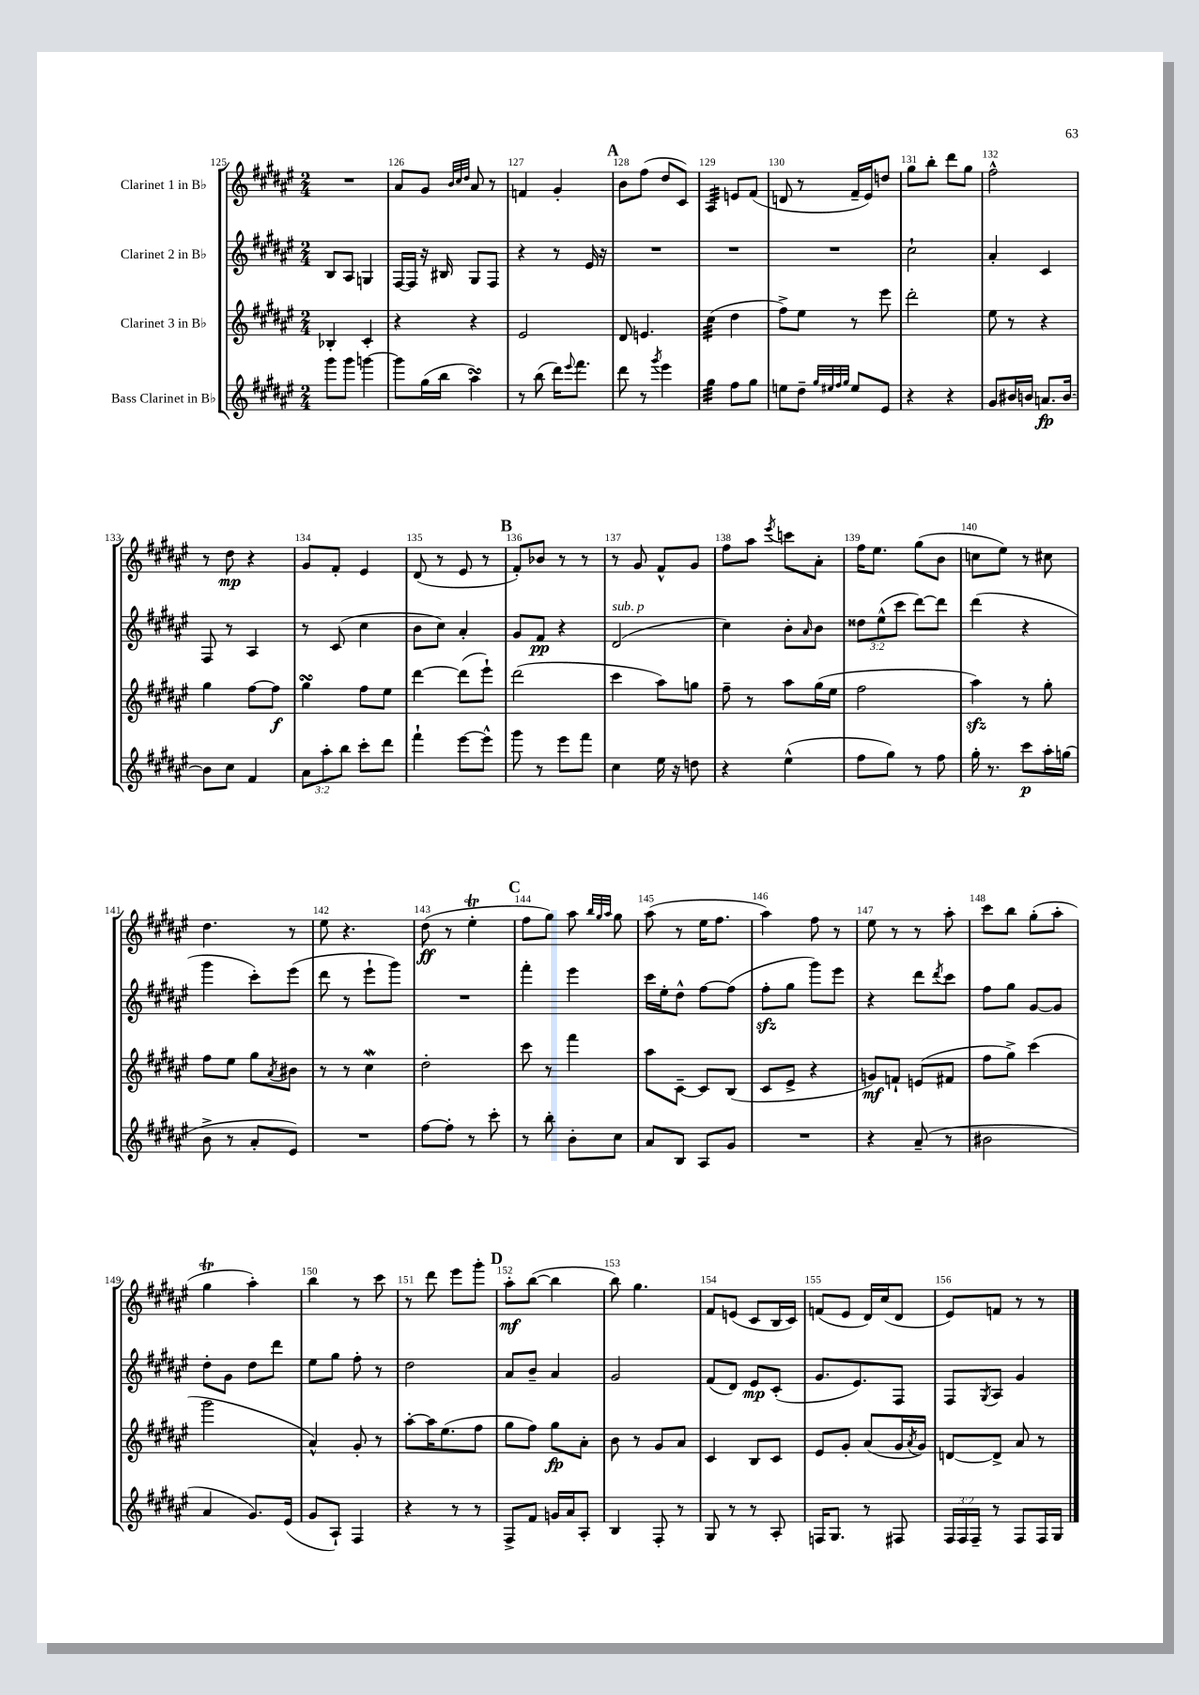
<<
\new StaffGroup <<
\new Staff = "s0" \with { instrumentName = "Clarinet 1 in Bb" } {
    \clef treble \key fis \major \numericTimeSignature \time 2/4
    R2 |
    ais'8 gis'8 \grace { b'32 cis''32 dis''32 } ais'8 r8 |
    f'4 gis'4-. |
    \mark \markup { \bold "A" } b'8 fis''8( dis''8 cis'8) |
    ais4:32 e'8 fis'8( |
    d'8 r8 fis'16-- eis'16) d''8 |
    gis''8 b''8-. dis'''8 gis''8 |
    fis''2-^ |
    r8 dis''8\mp r4 |
    gis'8 fis'8-. eis'4 |
    dis'8( r8 eis'8 r8 |
    \mark \markup { \bold "B" } fis'8-.) bes'8 r8 r8 |
    r8 gis'8 fis'8-^ gis'8 |
    fis''8 ais''8 \acciaccatura { eis'''8 } c'''8 ais'8-. |
    fis''16 eis''8. gis''8( b'8 |
    c''8 eis''8) r8 cis''8 |
    dis''4. r8 |
    eis''8 r4. |
    dis''8\ff( r8 eis''4-.\trill |
    \mark \markup { \bold "C" } fis''8 gis''8) ais''8 \grace { b''32 gis''32 ais''32 } gis''8 |
    ais''8( r8 eis''16 fis''8. |
    ais''4) fis''8 r8 |
    eis''8 r8 r8 ais''8-. |
    cis'''8 b''8 gis''8-.( ais''8-. |
    gis''4\trill ais''4-.) |
    b''4 r8 cis'''8 |
    r8 dis'''8 eis'''8 gis'''8-. |
    \mark \markup { \bold "D" } ais''8-.\mf b''8~( b''4 |
    b''8) gis''4. |
    fis'8 e'8( cis'8 b16 cis'16) |
    f'8( eis'8 dis'16) cis''16( dis'8 |
    eis'8) f'8 r8 r8 \bar "|." |
}
\new Staff = "s1" \with { instrumentName = "Clarinet 2 in Bb" } {
    \clef treble \key fis \major \numericTimeSignature \time 2/4 \override Staff.TupletNumber.text = #tuplet-number::calc-fraction-text
    b8 ais8 g4 |
    fis16~ fis16 r16 bis16 gis8 fis8 |
    r4 r8 eis'16 r16 |
    \mark \markup { \bold "A" } R2 |
    R2 |
    R2 |
    cis''2-! |
    ais'4-. cis'4 |
    fis8 r8 ais4 |
    r8 cis'8( cis''4 |
    b'8 cis''8) ais'4-. |
    \mark \markup { \bold "B" } gis'8 fis'8\pp r4 |
    dis'2^\markup { \italic "sub. p" }( |
    cis''4) b'8-. \grace { ais'16 } b'8 |
    \tuplet 3/2 { disis''8 eis''8-^( cis'''8 } dis'''8~) dis'''8 |
    dis'''4( r4 |
    gis'''4 cis'''8-.) eis'''8( |
    dis'''8 r8 eis'''8-! gis'''8) |
    R2 |
    \mark \markup { \bold "C" } fis'''4-. eis'''4 |
    cis'''16 eis''16-. dis''8-^ fis''8~ fis''8( |
    fis''8-.\sfz gis''8 gis'''8) eis'''8 |
    r4 dis'''8 \acciaccatura { dis'''8 } cis'''8 |
    fis''8 gis''8 gis'8~ gis'8 |
    dis''8-. gis'8 dis''8 dis'''8 |
    eis''8 gis''8 fis''8-. r8 |
    dis''2 |
    \mark \markup { \bold "D" } ais'8 b'8-- ais'4 |
    gis'2 |
    fis'8( dis'8) eis'8\mp cis'8-.( |
    gis'8. eis'8.) fis8 |
    fis8 \acciaccatura { gis8 } ais8 gis'4 \bar "|." |
}
\new Staff = "s2" \with { instrumentName = "Clarinet 3 in Bb" } {
    \clef treble \key fis \major \numericTimeSignature \time 2/4
    bes4-. cis'4-. |
    r4 r4 |
    eis'2 |
    \mark \markup { \bold "A" } dis'8 e'4. |
    cis''4:32( dis''4 |
    fis''8->) eis''8 r8 eis'''8 |
    dis'''2-. |
    eis''8 r8 r4 |
    gis''4 fis''8~ fis''8\f |
    gis''4\turn fis''8 eis''8 |
    dis'''4~ dis'''8( eis'''8-!) |
    \mark \markup { \bold "B" } dis'''2( |
    cis'''4 ais''8) g''8 |
    fis''8-- r8 ais''8 gis''16( eis''16 |
    fis''2 |
    ais''4\sfz) r8 gis''8-. |
    fis''8 eis''8 gis''8 \acciaccatura { ais'8 } bis'8 |
    r8 r8 cis''4\mordent |
    dis''2-. |
    \mark \markup { \bold "C" } cis'''8 r8 fis'''4 |
    ais''8 cis'8~-- cis'8 b8( |
    cis'8 eis'8-> r4 |
    g'8\mf) f'8-! e'8( fis'8 |
    fis''8 gis''8->) cis'''4( |
    gis'''2 |
    ais'4-^) gis'8-. r8 |
    ais''8~-. ais''16 eis''8.( fis''8 |
    \mark \markup { \bold "D" } gis''8 fis''8) gis''8\fp ais'8-. |
    b'8 r8 gis'8 ais'8 |
    cis'4 b8 cis'8 |
    eis'8 gis'8-. ais'8( gis'16 \acciaccatura { ais'8 } gis'16) |
    d'8~ d'8-> ais'8 r8 \bar "|." |
}
\new Staff = "s3" \with { instrumentName = "Bass Clarinet in Bb" } {
    \clef treble \key fis \major \numericTimeSignature \time 2/4 \override Staff.TupletNumber.text = #tuplet-number::calc-fraction-text
    gis'''8 gis'''8 g'''4~ |
    g'''8 gis''16( b''16 ais''4\turn) |
    r8 b''8( dis'''16) \appoggiatura { eis'''8 } fis'''8. |
    \mark \markup { \bold "A" } dis'''8 r8 \acciaccatura { gis'''8 } eis'''4 |
    gis''4:32 fis''8 gis''8 |
    e''8 dis''8-- \grace { gis''32 eis''32 fis''32 gis''32 } eis''8 eis'8 |
    r4 r4 |
    gis'8 bis'16 b'16 a'8.\fp b'16~ |
    b'8 cis''8 fis'4 |
    \tuplet 3/2 { ais'8 ais''8-. b''8 } cis'''8-. dis'''8 |
    fis'''4-! eis'''8~ eis'''8-^ |
    \mark \markup { \bold "B" } gis'''8 r8 eis'''8 fis'''8 |
    cis''4 eis''16 r16 d''8 |
    r4 eis''4-^( |
    fis''8 gis''8) r8 fis''8 |
    gis''16-. r8. cis'''8\p ais''16-. g''16( |
    b'8-> r8 ais'8-. eis'8) |
    R2 |
    fis''8~ fis''8-. r8 cis'''8-. |
    \mark \markup { \bold "C" } r8 b''8-. b'8-. cis''8 |
    ais'8 b8 ais8 gis'8 |
    R2 |
    r4 ais'8--( r8 |
    bis'2 |
    ais'4 gis'8.) eis'16( |
    gis'8 ais8-!) fis4 |
    r4 r8 r8 |
    \mark \markup { \bold "D" } fis8-> fis'8 g'16 ais'16 ais8-. |
    b4 fis8-. r8 |
    gis8 r8 r8 ais8-. |
    f16 gis8. r8 fis8 |
    \tuplet 3/2 { fis16 fis16 fis16-- } r8 fis8 fis16 gis16 \bar "|." |
}
>>
>>
\layout { \context { \Score currentBarNumber = #125 \override BarNumber.break-visibility = ##(#f #t #t) barNumberVisibility = #all-bar-numbers-visible } }
